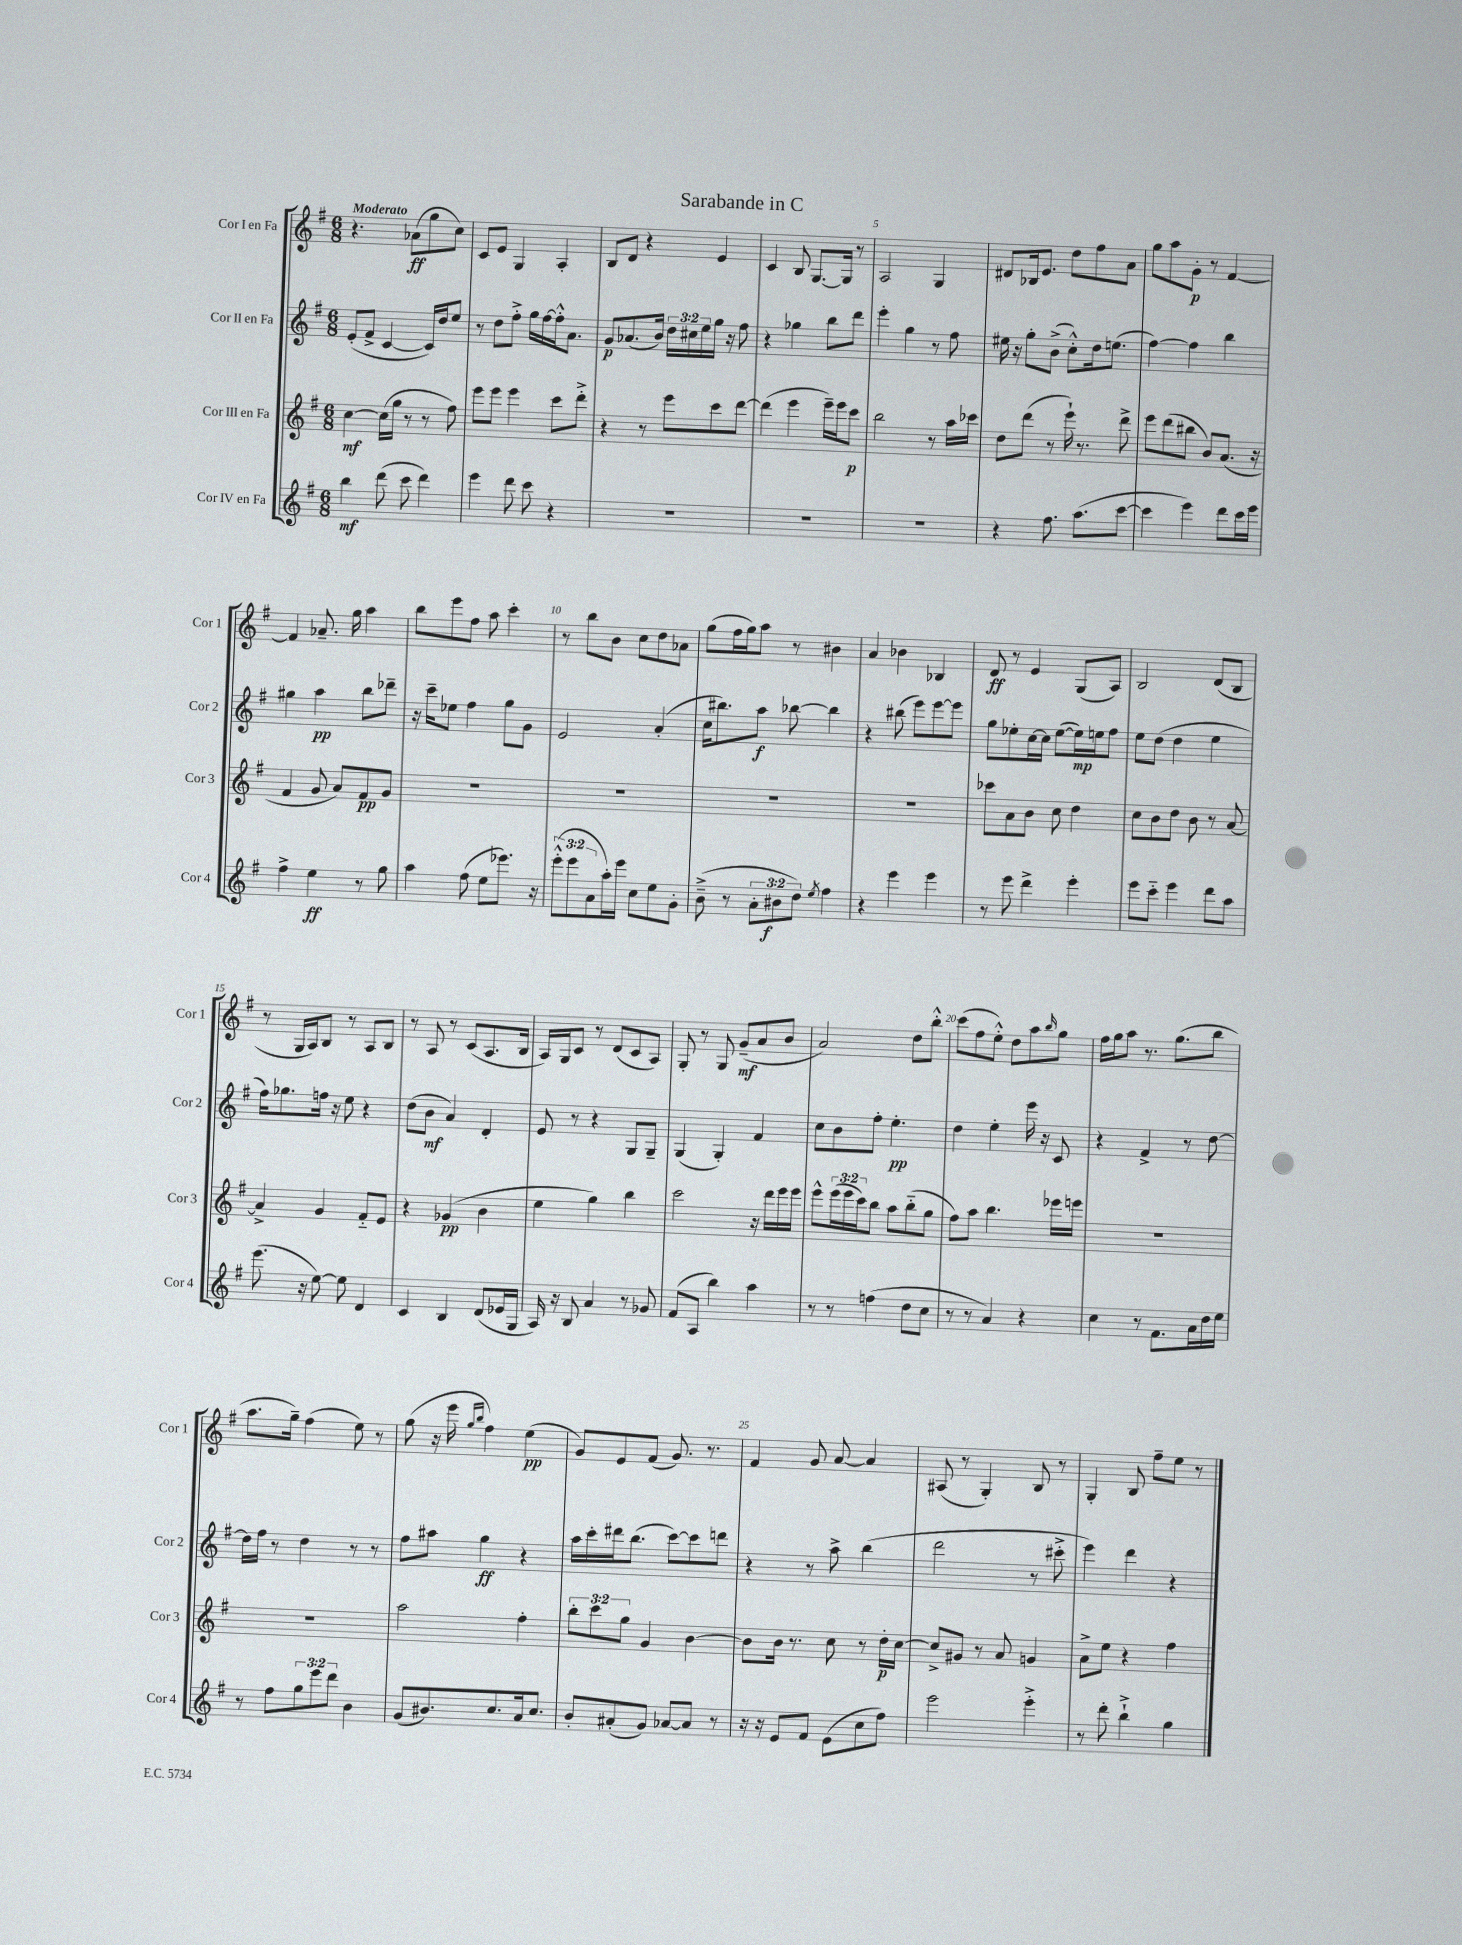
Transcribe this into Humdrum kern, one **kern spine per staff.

**kern	**dynam	**kern	**dynam	**kern	**dynam	**kern	**dynam
*part4	*part4	*part3	*part3	*part2	*part2	*part1	*part1
*staff4	*staff4	*staff3	*staff3	*staff2	*staff2	*staff1	*staff1
*I"Cor IV en Fa	*	*I"Cor III en Fa	*	*I"Cor II en Fa	*	*I"Cor I en Fa	*
*I'Cor 4	*	*I'Cor 3	*	*I'Cor 2	*	*I'Cor 1	*
*clefG2	*	*clefG2	*	*clefG2	*	*clefG2	*
*k[f#]	*	*k[f#]	*	*k[f#]	*	*k[f#]	*
*M6/8	*	*M6/8	*	*M6/8	*	*M6/8	*
=1	=1	=1	=1	=1	=1	=1	=1
!	!	!	!	!	!	!LO:TX:a:B:t=Moderato	!
4bb\	mf	[4cc\	mf	(8e'/L	.	4.r	.
.	.	.	.	8f#^/J	.	.	.
(8ddd\	.	(16cc\LL]	.	[4c/	.	.	.
.	.	16gg\JJ	.	.	.	.	.
8ccc\	.	8r	.	.	.	(8a-X\L	ff
4ddd\)	.	8r	.	16c/LL])	.	8gg\	.
.	.	.	.	16dd/J	.	.	.
.	.	8ff#\)	.	8ee/J	.	8cc\J)	.
=2	=2	=2	=2	=2	=2	=2	=2
4eee\	.	8eee\L	.	8r	.	8c/L	.
.	.	8eee\J	.	8dd\L	.	8e/J	.
8ddd\	.	4eee\	.	8ff#'^\J	.	4G/	.
8ccc\	.	.	.	16gg\LL	.	.	.
.	.	.	.	[16ff#\	.	.	.
4r	.	8ccc\L	.	16ff#'^^\J]	.	4A'/	.
.	.	.	.	8.a\J	.	.	.
.	.	8ddd'^\J	.	.	.	.	.
=3	=3	=3	=3	=3	=3	=3	=3
2.r	.	4r	.	8g/L	p	8B/L	.
.	.	.	.	(8.a-X/	.	8d/J	.
.	.	8r	.	.	.	4r	.
.	.	.	.	16b/Jk)	.	.	.
.	.	8eee\L	.	24dd\LL	.	.	.
.	.	.	.	24cc#X\	.	.	.
.	.	.	.	24ee\	.	.	.
.	.	8ccc\	.	16gg\JJ	.	4e/	.
.	.	.	.	16r	.	.	.
.	.	[8ddd\J	.	8ff#\	.	.	.
=4	=4	=4	=4	=4	=4	=4	=4
2.r	.	(4ddd\]	.	4r	.	4c/	.
.	.	4eee\	.	4gg-X\	.	8B/	.
.	.	.	.	.	.	[8.G/L	.
.	.	16eee~\LL)	.	8bb\L	.	.	.
.	.	16eee\J	.	.	.	16G/Jk]	.
.	.	8ccc\J	p	8ddd\J	.	8r	.
=5	=5	=5	=5	=5	=5	=5	=5
2.r	.	2bb\	.	4eee'\	.	2A/	.
.	.	.	.	4gg\	.	.	.
.	.	8r	.	8r	.	4G/	.
.	.	16aa\LL	.	8ff#\	.	.	.
.	.	16ccc-X\JJ	.	.	.	.	.
=6	=6	=6	=6	=6	=6	=6	=6
4r	.	8dd\L	.	16ee#X\	.	8d#X/L	.
.	.	.	.	16r	.	.	.
.	.	(8ddd\J	.	8gg'\L	.	16B-X/k	.
.	.	.	.	.	.	8.e/J	.
8.ff#\	.	8r	.	(8b^\J	.	.	.
.	.	16eee`\)	.	8cc'^^\L)	.	8dd\L	.
(8.aa\L	.	8.r	.	.	.	.	.
.	.	.	.	16dd\k	.	8ff#\	.
.	.	.	.	(8.een\J	.	.	.
[8ccc\J	.	8ddd^\	.	.	.	8a\J	.
=7	=7	=7	=7	=7	=7	=7	=7
4ccc\]	.	8eee\L	.	[4ff#\)	.	8gg\L	.
.	.	(8ddd\	.	.	.	8aa\	.
4eee\)	.	8bb#X\J	.	4ff#\]	.	8g'\J	p
.	.	8b/L)	.	.	.	8r	.
8ddd\L	.	(8.a/J	.	4bb\	.	[4f#/	.
16ccc\L	.	.	.	.	.	.	.
16eee\JJ	.	16r	.	.	.	.	.
!!LO:LB:g=z
=8	=8	=8	=8	=8	=8	=8	=8
4ff#^\	.	4f#/	.	4gg#X\	.	4f#/]	.
4ee\	ff	8g/	.	4aa\	pp	8.a-X~/	.
.	.	8a/L)	.	.	.	.	.
.	.	.	.	.	.	16gg\	.
8r	.	8f#/	pp	8bb\L	.	4aa\	.
8gg\	.	8g/J	.	8ddd-X~\J	.	.	.
=9	=9	=9	=9	=9	=9	=9	=9
4aa\	.	2.r	.	16r	.	8bb\L	.
.	.	.	.	16ccc~\KL	.	.	.
.	.	.	.	8ee-X\J	.	8eee\	.
(8ff#\	.	.	.	4ff#\	.	8ff#\J	.
8ee\L	.	.	.	.	.	8aa\	.
8.eee-X\J)	.	.	.	8gg\L	.	4ccc'\	.
.	.	.	.	8g\J	.	.	.
16r	.	.	.	.	.	.	.
=10	=10	=10	=10	=10	=10	=10	=10
(12eee'^^\L	.	2.r	.	2e/	.	8r	.
12eee\	.	.	.	.	.	.	.
.	.	.	.	.	.	8bb\L	.
12a\	.	.	.	.	.	.	.
16aa'\L)	.	.	.	.	.	8b\J	.
16eee\JJ	.	.	.	.	.	.	.
8cc\L	.	.	.	.	.	8cc\L	.
8ee\	.	.	.	(4a'/	.	8dd\	.
8g'\J	.	.	.	.	.	8a-X\J	.
=11	=11	=11	=11	=11	=11	=11	=11
(8b~^\	.	2.r	.	16cc\KL	.	(8gg\L	.
.	.	.	.	8.bb#X\)	.	.	.
8r	.	.	.	.	.	16ff#\L	.
.	.	.	.	.	.	16gg\J)	.
12a'\L	.	.	.	8aa\J	f	8aa\J	.
12b#X\	f	.	.	.	.	.	.
.	.	.	.	[8bb-X\	.	8r	.
12dd\J)	.	.	.	.	.	.	.
8qee/	.	.	.	.	.	.	.
4ff#\	.	.	.	4bb-\]	.	4b#X\	.
=12	=12	=12	=12	=12	=12	=12	=12
4r	.	2.r	.	4r	.	4a/	.
4eee\	.	.	.	(8bb#X\	.	4b-X\	.
.	.	.	.	8eee\L)	.	.	.
4eee\	.	.	.	[8eee\	.	4B-X/	.
.	.	.	.	8eee\J]	.	.	.
=13	=13	=13	=13	=13	=13	=13	=13
8r	.	8ccc-X\L	.	8gg\L	.	8d/	ff
8eee\	.	8a\	.	8ee-X'\	.	8r	.
4ddd^\	.	8b\J	.	[16cc\L	.	4e/	.
.	.	.	.	16cc\JJ]	.	.	.
.	.	8cc\	.	([8ee-\L	.	.	.
4eee'\	.	4dd\	.	16ee-\L])	mp	(8G/L	.
.	.	.	.	16een\J	.	.	.
.	.	.	.	8ff#\J	.	8A/J)	.
=14	=14	=14	=14	=14	=14	=14	=14
8eee\L	.	8cc\L	.	8ee\L	.	2B/	.
8ccc\J	.	8b\	.	(8dd\J	.	.	.
4eee\	.	8dd\J	.	4dd\	.	.	.
.	.	8b\	.	.	.	.	.
8ddd\L	.	8r	.	4ee\	.	(8d/L	.
8aa\J	.	[8a/	.	.	.	8B/J	.
!!LO:LB:g=z
=15	=15	=15	=15	=15	=15	=15	=15
(8.eee\	.	4a^/]	.	16ff#\KL)	.	8r	.
.	.	.	.	8.gg-X\	.	.	.
.	.	.	.	.	.	16G/LL	.
16r	.	.	.	.	.	16A/J)	.
[8ee\)	.	4g/	.	16ffn\Jk	.	8B/J	.
.	.	.	.	16r	.	.	.
8ee\]	.	.	.	8ee\	.	8r	.
4d/	.	8f#/L	.	4r	.	8A/L	.
.	.	8e/J	.	.	.	8B/J	.
=16	=16	=16	=16	=16	=16	=16	=16
4c/	.	4r	.	(8dd\L	.	8r	.
.	.	.	.	8b\J	mf	8A/	.
4B/	.	(4g-X/	pp	4a/)	.	8r	.
.	.	.	.	.	.	(8c/L	.
(8d/L	.	4b\	.	4d'/	.	8.A/	.
16e-X/L	.	.	.	.	.	.	.
16G/JJ	.	.	.	.	.	16B/Jk	.
=17	=17	=17	=17	=17	=17	=17	=17
16A/)	.	4ee\	.	8e/	.	16A/LL)	.
16r	.	.	.	.	.	16G/J	.
8B/	.	.	.	8r	.	8c/J	.
4a/	.	4gg\)	.	4r	.	8r	.
.	.	.	.	.	.	(8d/L	.
8r	.	4bb\	.	8G/L	.	8c/	.
8g-X/	.	.	.	8G~/J	.	8A/J)	.
=18	=18	=18	=18	=18	=18	=18	=18
(8f#/L	.	2ccc\	.	(4G/	.	8G'/	.
8A/J	.	.	.	.	.	8r	.
4bb\)	.	.	.	4G'/)	.	8G/	.
.	.	.	.	.	.	(8g~/L	mf
4aa\	.	16r	.	4f#/	.	8a/	.
.	.	16ddd\LL	.	.	.	.	.
.	.	16eee\	.	.	.	8b/J	.
.	.	16eee\JJ	.	.	.	.	.
=19	=19	=19	=19	=19	=19	=19	=19
8r	.	8eee^^\L	.	8cc\L	.	2a/)	.
8r	.	(24eee\L	.	8b\	.	.	.
.	.	24eee\	.	.	.	.	.
.	.	24ccc\J)	.	.	.	.	.
(4ffn\	.	8bb\J	.	8ff#'\J	.	.	.
.	.	8aa\L	.	4.ee'\	pp	.	.
8dd\L	.	(8bb\	.	.	.	8dd\L	.
8cc\J	.	8gg\J	.	.	.	8bb'^^\J	.
=20	=20	=20	=20	=20	=20	=20	=20
8r	.	8ff#\L)	.	4dd\	.	(8ccc\L	.
8r	.	8aa\J	.	.	.	8ff#\	.
4a/)	.	4.bb\	.	4ee'\	.	8ee'^^\J)	.
.	.	.	.	.	.	8dd\L	.
4r	.	.	.	16eee\	.	8aa\	.
.	.	.	.	16r	.	.	.
.	.	.	.	.	.	16qqbb/	.
.	.	16eee-X\LL	.	8c/	.	8gg\J	.
.	.	16eeen\JJ	.	.	.	.	.
=21	=21	=21	=21	=21	=21	=21	=21
4cc\	.	2.r	.	4r	.	16ff#\LL	.
.	.	.	.	.	.	16gg\J	.
.	.	.	.	.	.	8aa\J	.
8r	.	.	.	4f#^/	.	8.r	.
8.f#\L	.	.	.	.	.	.	.
.	.	.	.	.	.	(8.gg\L	.
.	.	.	.	8r	.	.	.
16a\L	.	.	.	.	.	.	.
16dd\	.	.	.	[8dd\	.	8bb\J	.
16ee\JJ	.	.	.	.	.	.	.
!!LO:LB:g=z
=22	=22	=22	=22	=22	=22	=22	=22
8r	.	2.r	.	16dd\LL]	.	8.aa\L	.
.	.	.	.	16ff#\JJ	.	.	.
8ff#\L	.	.	.	8r	.	.	.
.	.	.	.	.	.	16gg~\Jk)	.
12gg\	.	.	.	4dd\	.	(4ff#\	.
12eee\	.	.	.	.	.	.	.
12ddd\J	.	.	.	.	.	.	.
4b\	.	.	.	8r	.	8ee\)	.
.	.	.	.	8r	.	8r	.
=23	=23	=23	=23	=23	=23	=23	=23
(8g/L	.	2aa\	.	8ff#\L	.	(8gg\	.
8.b#X/)	.	.	.	8aa#X\J	.	16r	.
.	.	.	.	.	.	16eee\	.
.	.	.	.	.	.	16qqgg/LL	.
.	.	.	.	.	.	16qqbb/JJ	.
.	.	.	.	4gg\	ff	4ff#\)	.
8.cc/	.	.	.	.	.	.	.
16a/k	.	4ff#'\	.	4r	.	(4ee\	pp
8.cc/J	.	.	.	.	.	.	.
=24	=24	=24	=24	=24	=24	=24	=24
8b'/L	.	12bb'\L	.	16aa\LL	.	8g/L)	.
.	.	.	.	16ccc'\	.	.	.
.	.	12ccc\	.	.	.	.	.
(8a#X'/	.	.	.	16ddd#X\J	.	8e/	.
.	.	12gg\J	.	.	.	.	.
.	.	.	.	(8.bb\J	.	.	.
8g/J)	.	4g/	.	.	.	(8f#/J	.
[8a-X/L	.	.	.	[8ccc\L)	.	8.g/)	.
8a-/J]	.	[4b\	.	8ccc\]	.	.	.
.	.	.	.	.	.	8.r	.
8r	.	.	.	8dddn\J	.	.	.
=25	=25	=25	=25	=25	=25	=25	=25
16r	.	8b\L]	.	4r	.	4f#/	.
16r	.	.	.	.	.	.	.
8e/L	.	16b\Jk	.	.	.	.	.
.	.	8.r	.	.	.	.	.
8f#/J	.	.	.	8r	.	8g/	.
(8e\L	.	8cc\	.	8aa^\	.	[8a/	.
8cc\	.	8r	.	(4bb\	.	4a/]	.
8ff#\J)	.	16dd'\LL	p	.	.	.	.
.	.	[16cc\JJ	.	.	.	.	.
=26	=26	=26	=26	=26	=26	=26	=26
2eee\	.	8cc^/L]	.	2ddd\	.	(8A#X/	.
.	.	8g#X/J	.	.	.	8r	.
.	.	8r	.	.	.	4G'/)	.
.	.	8a/	.	.	.	.	.
4eee'^\	.	4gn/	.	8r	.	8B/	.
.	.	.	.	8ccc#X'^\	.	8r	.
=27	=27	=27	=27	=27	=27	=27	=27
8r	.	8a^\L	.	4eee\)	.	4G'/	.
8ddd'\	.	8ee\J	.	.	.	.	.
4bb`^\	.	4r	.	4ddd\	.	8B/	.
.	.	.	.	.	.	8ff#~\L	.
4gg\	.	4ff#\	.	4r	.	8ee\J	.
.	.	.	.	.	.	8r	.
==	==	==	==	==	==	==	==
*-	*-	*-	*-	*-	*-	*-	*-
